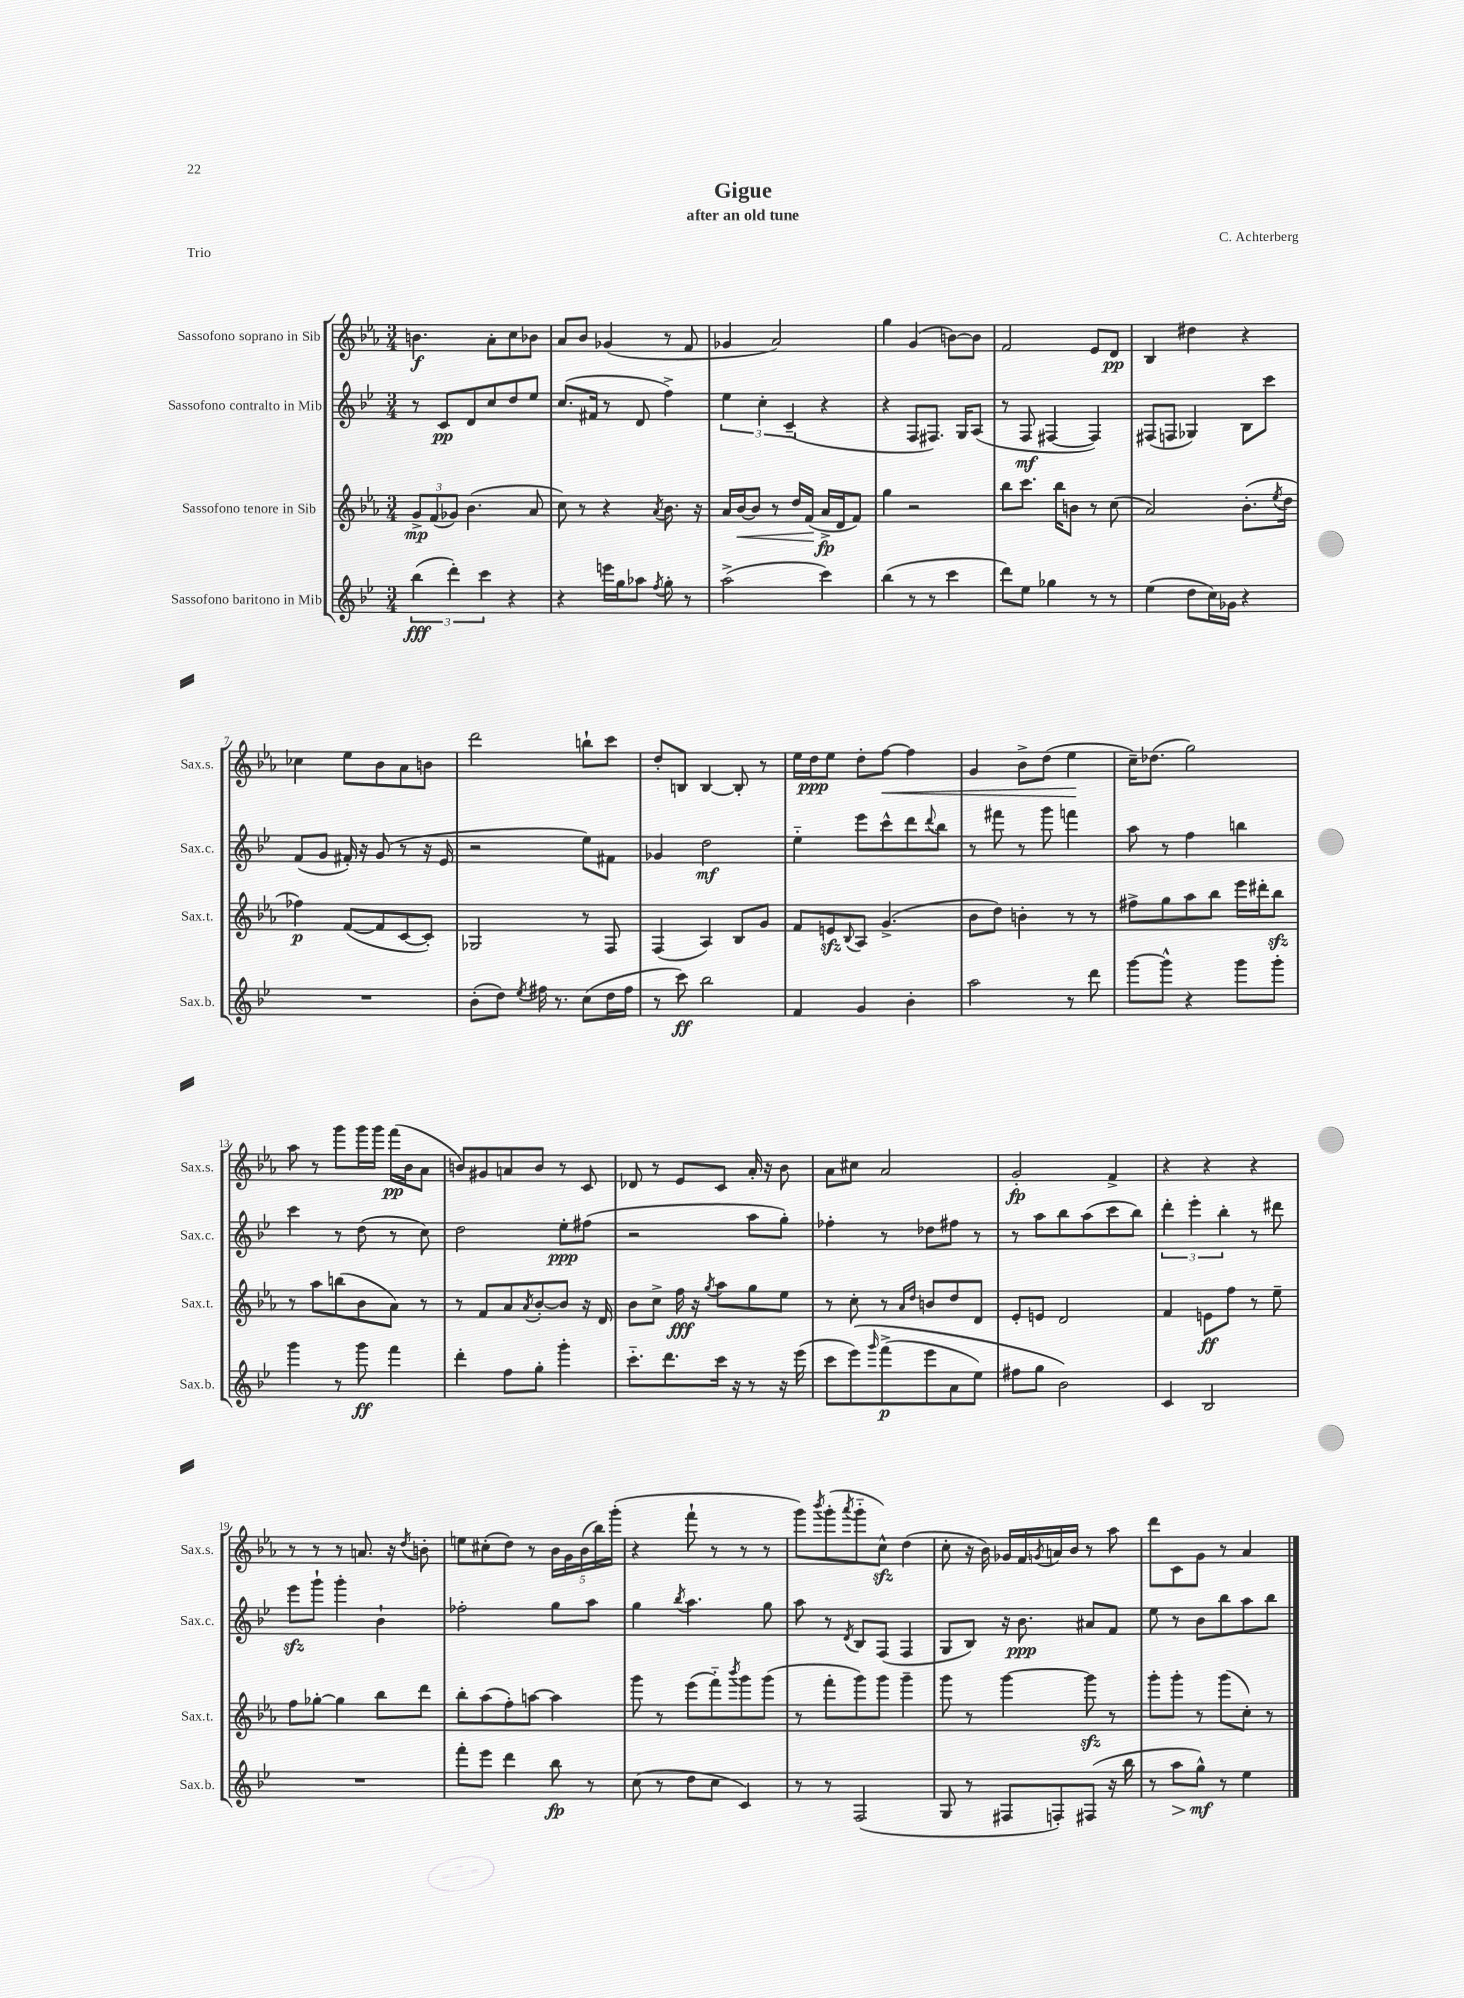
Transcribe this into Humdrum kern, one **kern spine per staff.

**kern	**kern	**kern	**kern
*staff4	*staff3	*staff2	*staff1
*clefG2	*clefG2	*clefG2	*clefG2
*k[b-e-]	*k[b-e-a-]	*k[b-e-]	*k[b-e-a-]
*M3/4	*M3/4	*M3/4	*M3/4
(6bb-	12g^	8r	4.b
.	(12f	.	.
.	.	8c	.
6ddd')	12g-)	.	.
.	(4.b-	8d	.
6ccc	.	.	.
.	.	8cc	8a-'
4r	.	8dd	8cc
.	8a-	8ee-	8b-
=	=	=	=
4r	8cc)	(8.cc	8a-
.	8r	.	8b-
.	.	16f#	.
16eee	4r	8r	(4g-
16gg	.	.	.
8aa-	.	8d	.
8qff	8qa-	.	.
8gg'	8.b-	4ff^)	8r
8r	.	.	8f
.	16r	.	.
=	=	=	=
(2aa^	16a-	6ee-	4g-
.	[16b-	.	.
.	8b-]	.	.
.	.	6cc'	.
.	8r	.	2a-)
.	.	(6c~	.
.	16dd	.	.
.	(16f	.	.
4ccc)	16a-^	4r	.
.	16d	.	.
.	8f)	.	.
=	=	=	=
(4bb-	4gg	4r	4gg
8r	2r	8F	(4g
8r	.	8.F#)	.
4ccc	.	.	[8b)
.	.	16G	.
.	.	(8A	8b]
=	=	=	=
8ddd)	8bb-	8r	2f
8ee-	8.ccc	8F	.
4gg-	.	[4F#	.
.	16bb-	.	.
.	8b	.	.
8r	8r	4F#])	8e-
8r	(8cc	.	8d
=	=	=	=
(4ee-	2a-)	(8F#	4B-
.	.	8F	.
8dd	.	4G-)	4dd#
16cc)	.	.	.
16g-	.	.	.
4r	(8.b-'	8B-	4r
.	.	8ccc	.
.	8qee-	.	.
.	16dd	.	.
=	=	=	=
2.r	4ff-)	(8f	4cc-
.	.	8g	.
.	([8f	16f#')	8ee-
.	.	16r	.
.	8f]	(8g	8b-
.	[8c	8r	8a-
.	8c'])	16r	8b
.	.	16e-	.
=	=	=	=
(8b-'	2G-	2r	2ddd
8dd)	.	.	.
8qee-	.	.	.
16ff#	.	.	.
8.r	.	.	.
(8cc	8r	8ee-)	8bb`
16dd	8F	8f#	8ccc
16ff#	.	.	.
=	=	=	=
8r	(4F	4g-	8dd'
8ccc)	.	.	8B
2bb-	4A-)	2dd	[4B
.	8B-	.	8B']
.	8g	.	8r
=	=	=	=
4f	8f	4ee-'~	16ee-
.	.	.	16dd
.	8e	.	8ee-
.	8qqB-	.	.
4g	8A-	8eee-	8dd'
.	(4.g^	8ccc^^	[8ff
4b-'	.	8ddd	4ff]
.	.	8qqddd	.
.	.	8bb-	.
=	=	=	=
2aa	8b-	8r	4g
.	8dd)	8fff#	.
.	4b'	8r	8b-^
.	.	8ggg	(8dd
8r	8r	4fff	4ee-
8ddd	8r	.	.
=	=	=	=
[8ggg	8ff#^	8aa	16cc~)
.	.	.	(8.dd-
8ggg^^]	8gg	8r	.
4r	8aa-	4ff	2gg)
.	8bb-	.	.
8ggg	16eee-	4bb	.
.	16ddd#'	.	.
8ggg'	8bb-	.	.
=	=	=	=
4ggg	8r	4ccc	8aa-
.	8aa-	.	8r
8r	(8bb	8r	8ggg
8ggg	8b-	(8dd	16ggg
.	.	.	16ggg
4fff	8a-)	8r	(16fff
.	.	.	16b-
.	8r	8cc)	8a-
=	=	=	=
4ddd'	8r	2dd	8b)
.	8f	.	8g#
8ff	8a-	.	8a
.	8qa-	.	.
8gg'	[8b-'	.	8b
4ggg'	8b-]	8ee-'	8r
.	16r	(8ff#	8c
.	16d	.	.
=	=	=	=
8.ccc'~	8b-	2r	8d-
.	8cc^	.	8r
8.ddd	.	.	.
.	16ff	.	8e-
.	16r	.	.
.	8qgg	.	.
16ccc	8aa-	.	8c
16r	.	.	.
8r	8gg	8aa	16a-'
.	.	.	16r
16r	8ee-	8gg')	8b-
(16eee-	.	.	.
=	=	=	=
8ccc	8r	4ff-'	8a-
&(8eee-)	8cc'	.	8cc#
16qqggg	.	.	.
(8fff^	8r	8r	2a-
.	16qqa-	.	.
.	16qqdd	.	.
8eee-	8b	8dd-	.
8a	8dd	8ff#	.
8ee-)	8d	8r	.
=	=	=	=
8ff#	8e-'	8r	2g'
8gg	8e	8aa	.
2b-&)	2d	8bb-	.
.	.	(8aa	.
.	.	8ccc	4f^
.	.	8bb-)	.
=	=	=	=
4c	4f	6ddd'	4r
.	.	6eee-'	.
2B-	8e	.	4r
.	.	6bb-'	.
.	8ff	.	.
.	8r	8r	4r
.	8ee-~	8ddd#	.
=	=	=	=
2.r	8ff	8eee-	8r
.	[8gg-'	8ggg`	8r
.	4gg-]	4ggg'	8r
.	.	.	8.a
.	8bb-	4b-`	.
.	.	.	16r
.	.	.	8qdd
.	8ddd	.	8b'
=	=	=	=
8fff'	8bb-'	2ff-'	8ee
8eee-	(8aa-	.	(8cc#'
4ddd	8ff')	.	8dd)
.	[8aa	.	8r
8bb-	4aa]	8gg	20b-
.	.	.	20g
.	.	.	(20b-
8r	.	8aa	.
.	.	.	20bb-)
.	.	.	(20ggg'
=	=	=	=
(8cc	8ggg	4gg	4r
8r	8r	.	.
.	.	8qbb-	.
8dd	(8eee-	4.aa	8fff`
8cc	8fff'~)	.	8r
.	8qbbb-	.	.
4c)	8ggg	.	8r
.	(8ggg	8gg	8r
=	=	=	=
8r	8r	8aa	8ggg)
.	.	.	8qbbb-
8r	8fff'	8r	(8ggg'
.	.	8qd	8qaaa-
(2F	8ggg)	8B-	8ggg'~
.	8ggg	(8F	8cc^^)
.	4ggg~	4F	(4dd
=	=	=	=
8G	8ggg	8G	8cc'
8r	8r	8B-)	16r
.	.	.	16b-)
8F#	[4ggg	16r	16g-
.	.	8.b-	16f
.	.	.	8qg
8F')	.	.	16a
.	.	.	16b-
(8F#	8ggg]	8a#	8r
16r	8r	8f	8aa-
16bb-	.	.	.
=	=	=	=
8r	8ggg'	8ee-	8ddd
8aa	8ggg'	8r	8c
8gg^^)	8r	8b-	8g
8r	(8ggg	8bb-	8r
4ee-	8cc')	8aa	4a-
.	8r	8bb-	.
==	==	==	==
*-	*-	*-	*-
